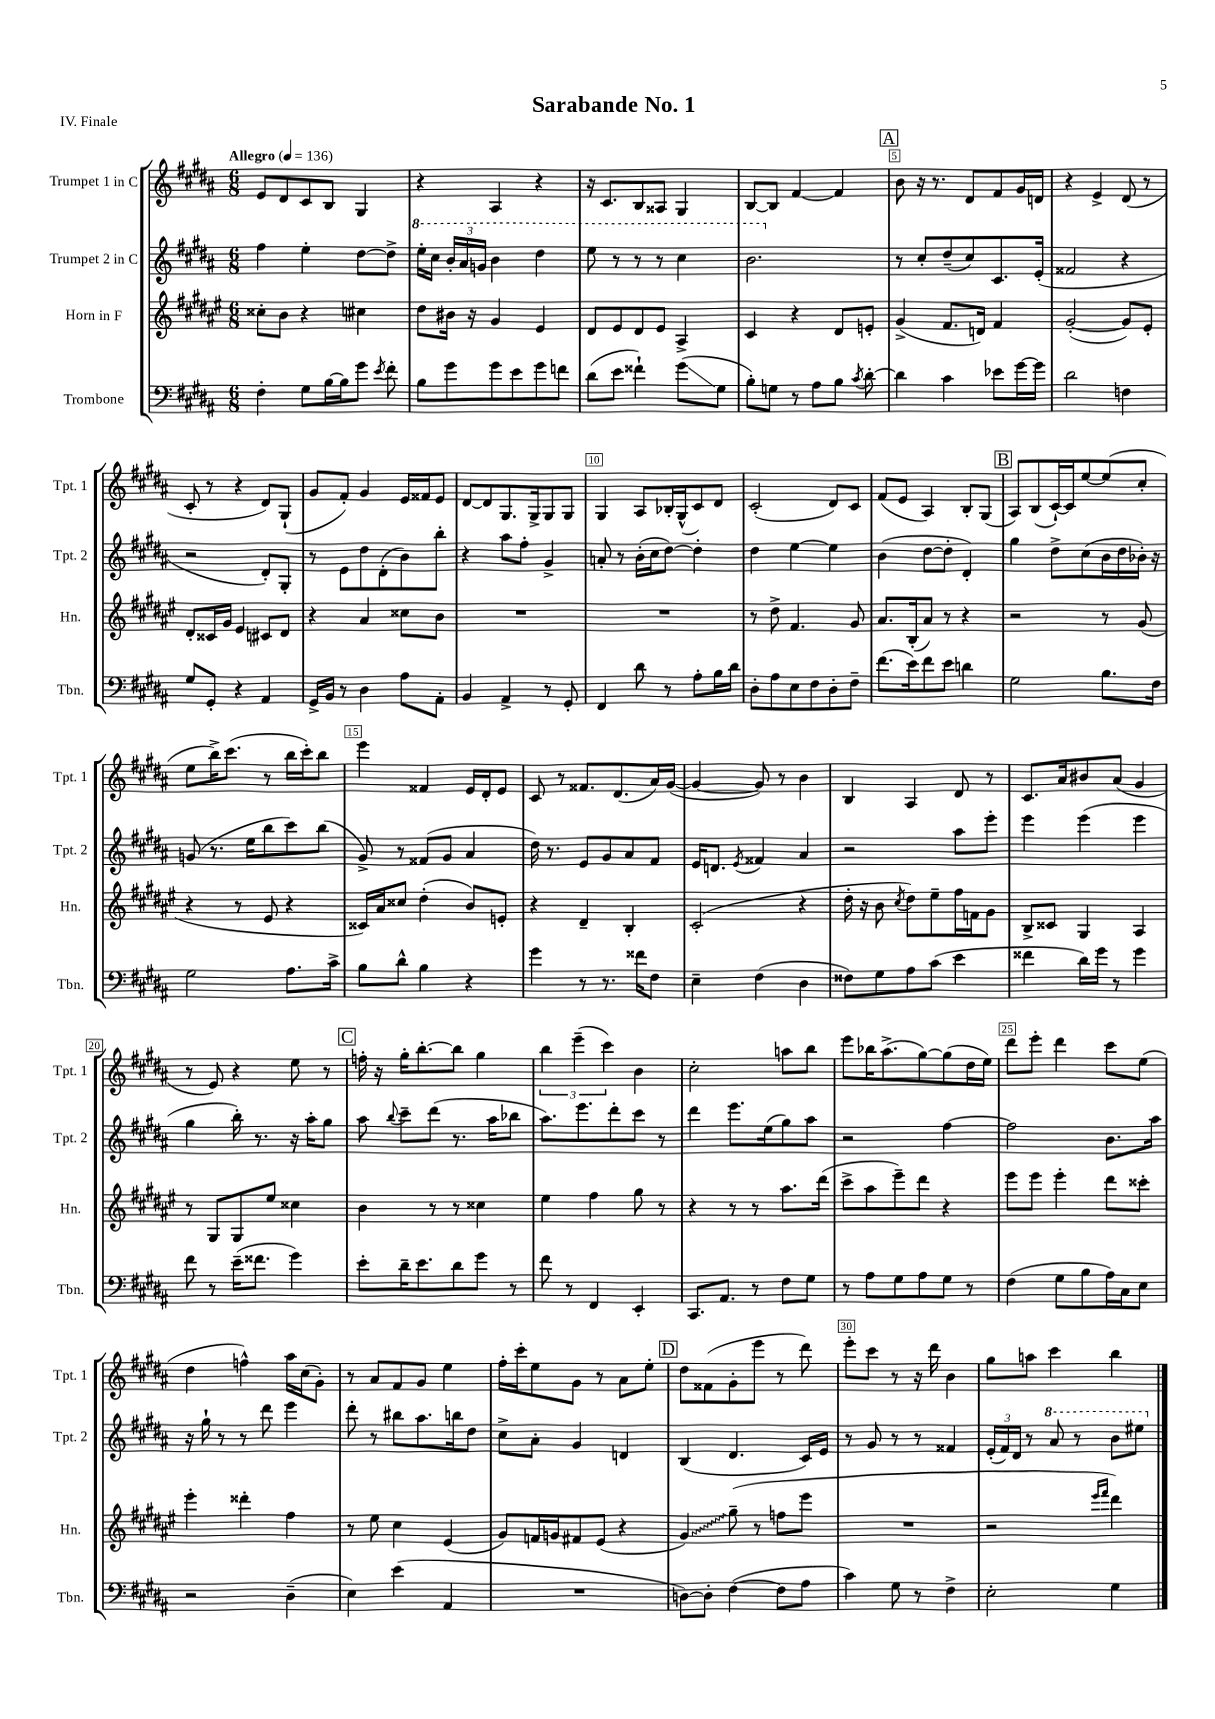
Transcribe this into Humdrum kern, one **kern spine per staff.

**kern	**kern	**kern	**kern
*staff4	*staff3	*staff2	*staff1
*clefF4	*clefG2	*clefG2	*clefG2
*k[f#c#g#d#a#]	*k[f#c#g#d#a#e#]	*k[f#c#g#d#a#]	*k[f#c#g#d#a#]
*M6/8	*M6/8	*M6/8	*M6/8
*MM136	*MM136	*MM136	*MM136
4F#'\	8cc##'\L	4ff#\	8e/L
.	8b\J	.	8d#/
8G#\L	4r	4ee'\	8c#/
[16B\L	.	.	8B/J
16B\]J	.	.	.
8g#\J	4cc#\	[8dd#\L	4G#/
8qe/	.	.	.
8f#'\	.	8dd#^\]J	.
=	=	=	=
8B\L	8dd#\L	16eee'\LL	4r
.	.	16ccc#\JJ	.
8g#\	16b#\Jk	24bb'/LL	.
.	.	24aa#/	.
.	16r	.	.
.	.	24gg/JJ	.
8g#\	4g#/	4bb\	4A#/
8e\	.	.	.
8g#\	4e#/	4ddd#\	4r
8f\J	.	.	.
=	=	=	=
(8d#\L	8d#/L	8eee\	16r
.	.	.	8.c#/L
8e\J	8e#/	8r	.
4f##`\)	8d#/	8r	8B/
.	8e#/J	8r	8A##/J
(8g#\L	4A#^/	4ccc#\	4G#/
8G#\J	.	.	.
=	=	=	=
8B'\L)	4c#/	2.bb\	[8B/L
8G\J	.	.	8B/]J
8r	4r	.	[4f#/
8A#\L	.	.	.
8B\J	8d#/L	.	4f#/]
8qc#/	.	.	.
[8d#'\	8e'/J	.	.
=	=	=	=
4d#\]	(4g#^/	8r	8b\
.	.	8cc#'/L	16r
.	.	.	8.r
4c#\	8.f#/L	(8dd#~/	.
.	.	8cc#/)	8d#/L
.	16d/Jk)	.	.
8e-\L	4f#/	8.c#/	8f#/
[16g#\L	.	.	16g#/L
16g#\]JJ	.	(16e'/Jk	16d/JJ
=	=	=	=
2d#\	([2g#'/	2f##/	4r
.	.	.	4e^/
4F\	8g#/]L)	4r	(8d#/
.	8e#'/J	.	8r
=	=	=	=
8G#/L	8d#'/L	2r	8c#'/
8GG#'/J	16c##/L	.	8r
.	16g#/JJ	.	.
4r	4e#/	.	4r
4AA#/	8c#/L	8d#'/L)	8d#/L)
.	8d#/J	8G#'/J	(8G#`/J
=	=	=	=
16GG#^/LL	4r	8r	8g#/L
16BB/JJ	.	.	.
8r	.	8e\L	8f#'/J)
4D#\	4a#/	8dd#\	4g#/
.	.	(8d#'\	.
8A#\L	8cc##\L	8b\)	16e/LL
.	.	.	16f##/J
8AA#'\J	8b\J	8bb'\J	8e/J
=	=	=	=
4BB/	2.r	4r	[8d#/L
.	.	.	8d#/]
4AA#^/	.	8aa#\L	8.G#/
.	.	8ff#'\J	.
.	.	.	16G#^/k
8r	.	4g#^/	8G#/
8GG#'/	.	.	8G#/J
=	=	=	=
4FF#/	2.r	8a'/	4G#/
.	.	8r	.
8d#\	.	(16b'\LL	8A#/L
.	.	16cc#\J	.
8r	.	[8dd#\J)	16B-'/L
.	.	.	(16G#^^/J
8A#'\L	.	4dd#'\]	8c#/)
16B\L	.	.	8d#/J
16d#\JJ	.	.	.
=	=	=	=
8D#'\L	8r	4dd#\	(2c#'/
8A#\	8dd#^\	.	.
8E\	4.f#/	[4ee\	.
8F#\	.	.	.
8D#'\	.	4ee\]	8d#/L)
8F#~\J	8g#/	.	8c#/J
=	=	=	=
(8.f#\L	8.a#/L	(4b\	(8f#/L
.	.	.	8e/J
16e\k)	(16B'/k	.	.
8f#\	8a#/J)	[8dd#\L	4A#/)
8e\J	8r	8dd#'\]J	.
4d\	4r	4d#'/)	8B'/L
.	.	.	(8G#/J
=	=	=	=
2G#\	2r	4gg#\	8A#/L)
.	.	.	(8B/
.	.	8dd#^\L	[16c#`/L)
.	.	.	16c#/]J
.	.	(8cc#\	[8ee/
8.B\L	8r	16b\L	(8ee/]
.	.	16dd#\	.
.	(8g#/	16b-'\JJ)	8cc#'/J
16F#\Jk	.	16r	.
=	=	=	=
2G#\	4r	(8g/	8ee\L
.	.	8.r	16bb^\K)
.	.	.	(8.ccc#\J
.	8r	.	.
.	.	16ee\LK	.
.	8e#/	8bb\	8r
8.A#\L	4r	8ccc#\)	16bb\LL
.	.	.	16ccc#'\J)
.	.	(8bb\J	8bb\J
16c#^\Jk	.	.	.
=	=	=	=
8B\L	16c##/LL)	8g#^/)	4eee\
.	16a#/J	.	.
8d#^^\J	8cc##/J	8r	.
4B\	(4dd#'\	(8f##/L	4f##/
.	.	8g#/J	.
4r	8b/L)	4a#/	16e/LL
.	.	.	16d#'/J
.	8e'/J	.	8e/J
=	=	=	=
4g#\	4r	16dd#\)	8c#/
.	.	8.r	.
.	.	.	8r
8r	4d#~/	8e/L	8.f##/L
8.r	.	8g#/	.
.	.	.	(8.d#/
.	4B'/	8a#/	.
16f##\LK	.	.	.
8F#\J	.	8f#/J	16a#/L)
.	.	.	([16g#/JJ
=	=	=	=
4E~\	(2c#'/	16e/LK	4g#/_
.	.	8.d/J	.
.	.	8qe/	.
(4F#\	.	4f##/	8g#/])
.	.	.	8r
4D#\	4r	4a#/	4b\
=	=	=	=
8F##\L)	16dd#'\	2r	4B/
.	16r	.	.
8G#\	8b\	.	.
.	8qcc#/	.	.
8A#\	8dd#\L)	.	4A#/
(8c#\J	8ee#~\	.	.
4e\	16ff#\L	8aa#\L	8d#/
.	16f\J	.	.
.	8g#\J	8eee'\J	8r
=	=	=	=
4f##\	8B^/L	4eee\	8.c#/L
.	8c##/J	.	.
.	.	.	16a#/k
16d#\LL)	4G#/	(4eee\	8b#/
16g#\JJ	.	.	.
8r	.	.	(8a#/J
4g#\	4A#/	4eee\	4g#/
=	=	=	=
8f#\	8r	4gg#\	8r
8r	8G#/L	.	8e/)
(16e~\LK	8G#/	16bb'\)	4r
8.f##\J	.	8.r	.
.	8ee#/J	.	.
4g#\)	4cc##\	16r	8ee\
.	.	16aa#'\LK	.
.	.	8gg#\J	8r
=	=	=	=
8e'\L	4b\	8aa#\	16ff'\
.	.	.	16r
.	.	8qqbb/	.
16d#~\K	.	8ccc#~\L	16gg#'\LK
8.e\	.	.	[8.bb'\
.	8r	(8ddd#\J	.
8d#\	8r	8.r	8bb\]J
8g#\J	4cc##\	.	4gg#\
.	.	16aa#\LK	.
8r	.	8bb-\J	.
=	=	=	=
8f#\	4ee#\	8.aa#\L)	6bb\
8r	.	.	.
.	.	.	(6eee~\
.	.	8.eee\	.
4FF#/	4ff#\	.	.
.	.	.	6ccc#\)
.	.	8ddd#'\	.
4EE'/	8gg#\	8ccc#\J	4b\
.	8r	8r	.
=	=	=	=
8.CC#/L	4r	4ddd#\	2cc#'\
8.AA#/J	.	.	.
.	8r	8.eee\L	.
8r	8r	.	.
.	.	(16ee\k	.
8F#\L	8.aa#\L	8gg#\)	8aa\L
8G#\J	.	8aa#\J	8bb\J
.	(16ddd#\Jk	.	.
=	=	=	=
8r	8ccc#^\L	2r	8eee\L
8A#\L	8aa#\	.	16bb-\K
.	.	.	(8.aa#^\
8G#\	8eee#~\)	.	.
8A#\	8ddd#\J	.	[8gg#\)
8G#\J	4r	[4ff#\	(8gg#\]
8r	.	.	16dd#\L
.	.	.	16ee\JJ)
=	=	=	=
(4F#\	8eee#\L	2ff#\]	8ddd#\L
.	8eee#\J	.	8eee'\J
8G#\L	4eee#'\	.	4ddd#\
8B\	.	.	.
16A#\L)	8ddd#\L	8.b\L	8ccc#\L
16C#\J	.	.	.
8E\J	8ccc##'\J	.	(8ee\J
.	.	16aa#\Jk	.
=	=	=	=
2r	4eee#'\	16r	4dd#\
.	.	16gg#`\	.
.	.	8r	.
.	4ddd##'\	8r	4ff^^\)
.	.	8ddd#\	.
(4D#~\	4ff#\	4eee\	16aa#\LL
.	.	.	(16cc#\J
.	.	.	8g#'\J)
=	=	=	=
4E\)	8r	8ddd#'\	8r
.	8ee#\	8r	8a#/L
(4e\	4cc#\	8bb#\L	8f#/
.	.	8.aa#\	8g#/J
4AA#/	(4e#/	.	4ee\
.	.	16bb\k	.
.	.	8dd#\J	.
=	=	=	=
2.r	8g#/L)	8cc#^\L	16ff#'\LL
.	.	.	16ccc#'\J
.	16f/L	8a#'\J	8ee\
.	16g/J	.	.
.	8f#/	4g#/	8g#\J
.	(8e#/J	.	8r
.	4r	4d/	8a#\L
.	.	.	8ee'\J
=	=	=	=
[8D\L)	4g#/)	(4B/	8dd#\L
8D'\]J	.	.	(8f##\
([4F#\	(8gg#~\	4.d#/	8g#'\
.	8r	.	8eee\J
8F#\]L	8ff\L	.	8r
8A#\J	8eee#\J	16c#/LL)	8ddd#\)
.	.	16e/JJ	.
=	=	=	=
4c#\)	2.r	8r	8eee'\L
.	.	8g#/	8ccc#\J
8G#\	.	8r	8r
8r	.	8r	16r
.	.	.	16ddd#\
4F#^\	.	4f##/	4b\
=	=	=	=
2E'\	2r	(24e'/LL	8gg#\L
.	.	24f#/)	.
.	.	24d#/JJ	.
.	.	8r	8aa\J
.	.	8aa#/	4ccc#\
.	.	8r	.
.	16qqeee#/LL	.	.
.	16qqfff#/JJ	.	.
4G#\	4ddd#\)	8bb\L	4bb\
.	.	8eee#\J	.
==	==	==	==
*-	*-	*-	*-
